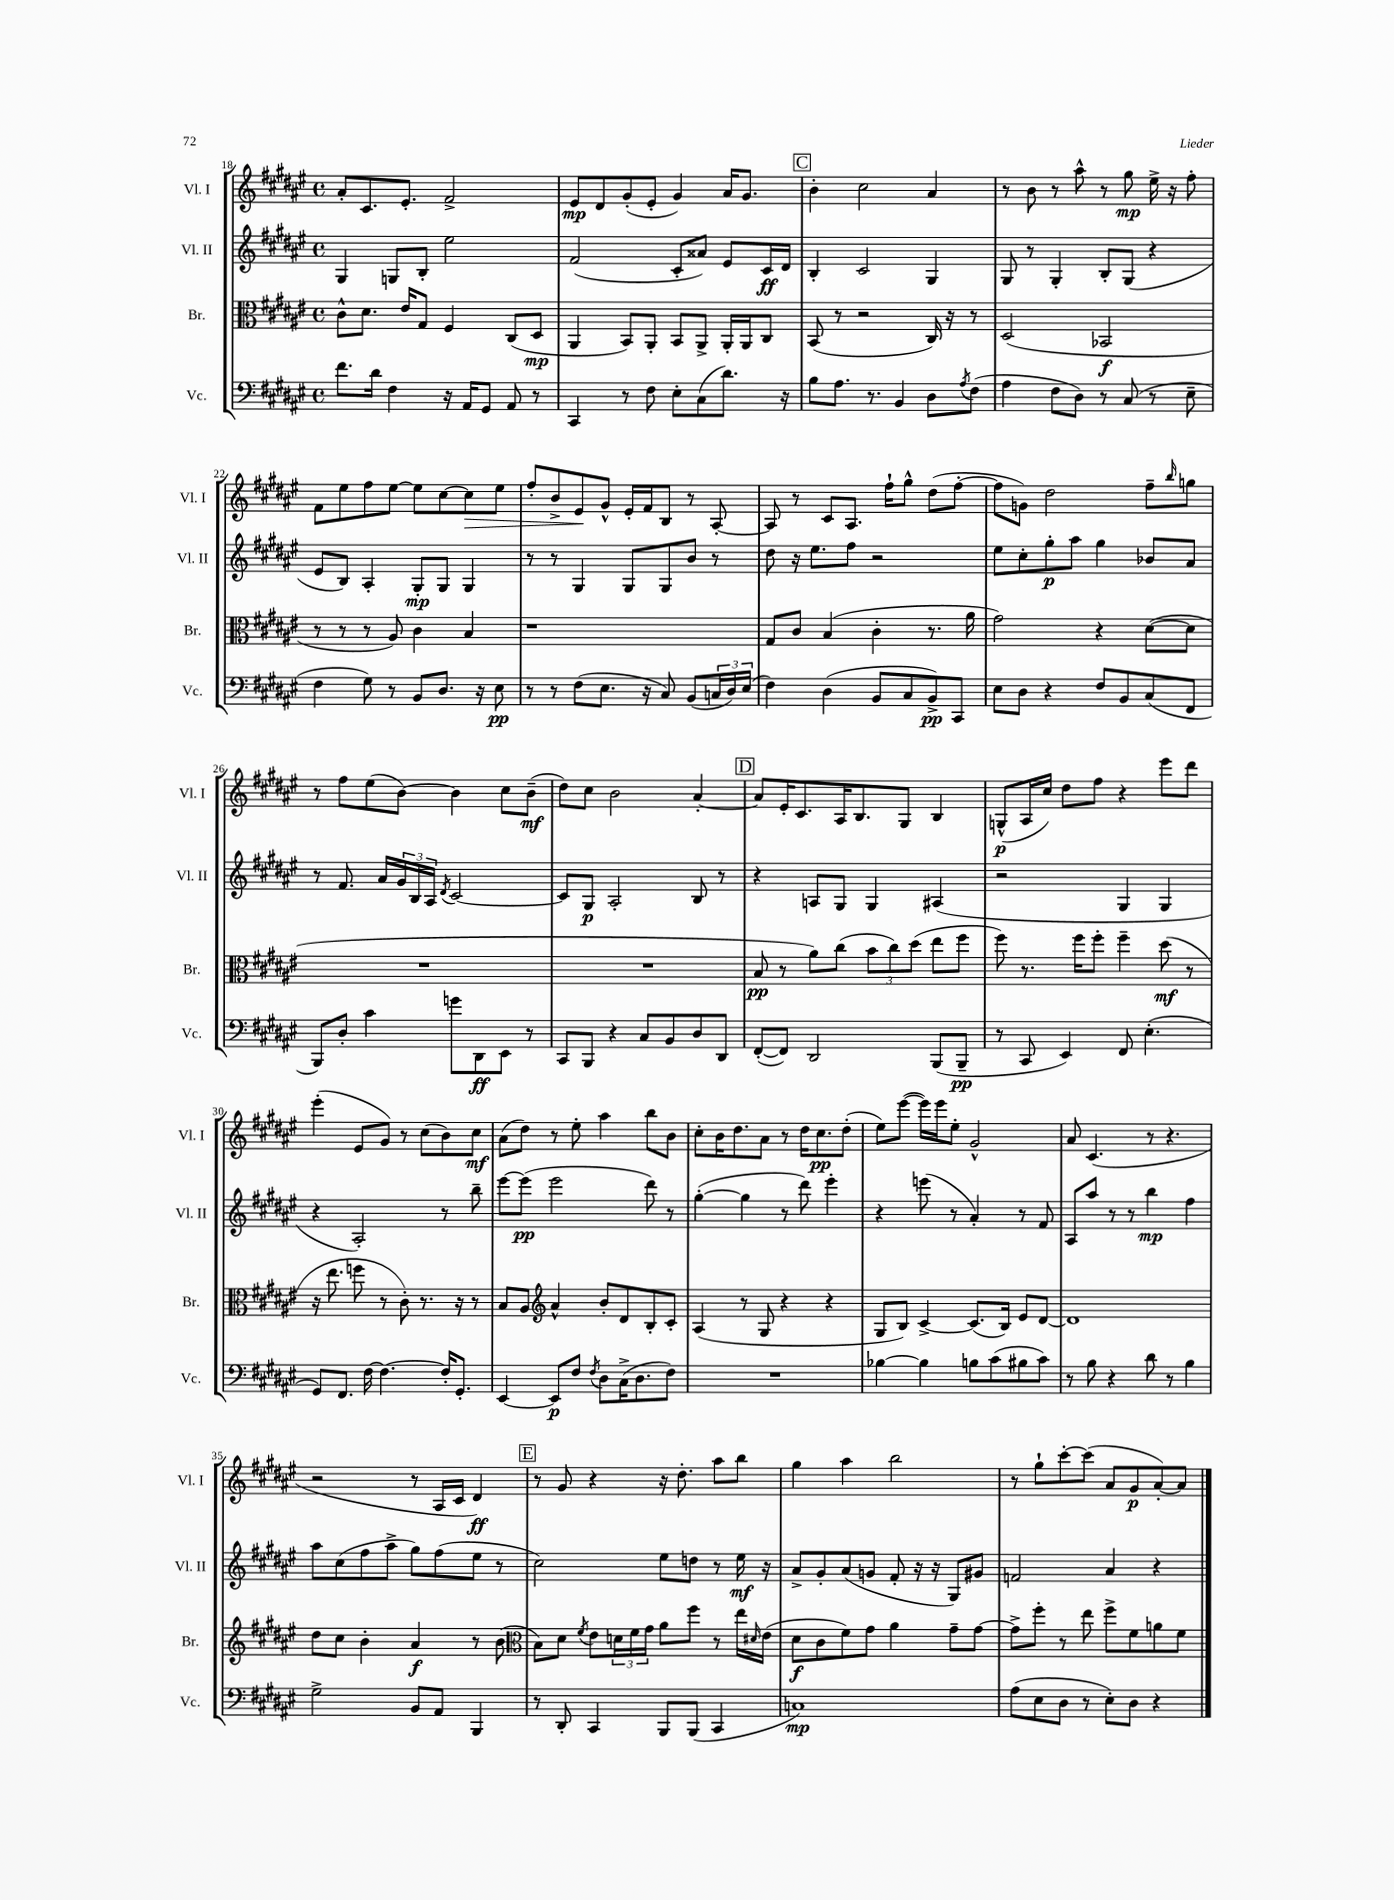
<<
\new StaffGroup <<
\new Staff = "s0" \with { instrumentName = "Vl. I" shortInstrumentName = "Vl. I" } {
    \clef treble \key fis \major \defaultTimeSignature \time 4/4
    ais'8-. cis'8. eis'8.-. fis'2-> |
    eis'8\mp dis'8 gis'8-.( eis'8-. gis'4) ais'16 gis'8. |
    \mark \markup { \box "C" } b'4-. cis''2 ais'4 |
    r8 b'8 r8 ais''8-^ r8 gis''8\mp eis''16-> r16 fis''8-. |
    fis'8 eis''8 fis''8 eis''8~ eis''8 cis''8~ cis''8\> eis''8 |
    fis''8-. b'8-> eis'8\! gis'8-^ eis'16-. fis'16 b8 r8 ais8~-. |
    ais8 r8 cis'8 ais8. fis''16-! gis''8-^ dis''8( fis''8~-. |
    fis''8 g'8) dis''2 fis''8-- \grace { b''16 } g''8 |
    r8 fis''8 eis''8( b'8~) b'4 cis''8 b'8--\mf( |
    dis''8) cis''8 b'2 ais'4~-. |
    \mark \markup { \box "D" } ais'8 eis'16-. cis'8. ais16 b8. gis8 b4 |
    g8-^\p( ais16 cis''16) dis''8 fis''8 r4 eis'''8 dis'''8 |
    eis'''4-.( eis'8 gis'8) r8 cis''8( b'8) cis''8\mf |
    ais'8( dis''8) r8 eis''8-. ais''4 b''8 b'8 |
    cis''8-. b'16 dis''8. ais'8 r8 dis''16 cis''8.\pp dis''8-.( |
    eis''8) eis'''8~( eis'''16) eis'''16 eis''8-. gis'2-^ |
    ais'8 cis'4.( r8 r4. |
    r2 r8 ais16 cis'16 dis'4\ff) |
    \mark \markup { \box "E" } r8 gis'8 r4 r16 dis''8.-. ais''8 b''8 |
    gis''4 ais''4 b''2 |
    r8 gis''8-! cis'''8~-. cis'''8( ais'8 gis'8\p ais'8~-.) ais'8 \bar "|." |
}
\new Staff = "s1" \with { instrumentName = "Vl. II" shortInstrumentName = "Vl. II" } {
    \clef treble \key fis \major \defaultTimeSignature \time 4/4
    gis4 g8 b8-. eis''2 |
    fis'2( cis'8-. aisis'8) eis'8 cis'16\ff dis'16 |
    \mark \markup { \box "C" } b4-. cis'2 gis4 |
    gis8 r8 gis4-. b8-. gis8( r4 |
    eis'8 b8) ais4-. gis8-.\mp gis8 gis4 |
    r8 r8 gis4 gis8 gis8 b'8 r8 |
    dis''8 r16 eis''8. fis''8 r2 |
    eis''8 cis''8-. gis''8-.\p ais''8 gis''4 bes'8 ais'8 |
    r8 fis'8. ais'16 \tuplet 3/2 { gis'16 b16 ais16 } \acciaccatura { dis'8 } cis'2~ |
    cis'8 gis8\p ais2-. b8 r8 |
    \mark \markup { \box "D" } r4 a8 gis8 gis4 ais4( |
    r2 gis4 gis4 |
    r4 ais2-.) r8 b''8-- |
    eis'''8~ eis'''8\pp( eis'''2 dis'''8) r8 |
    gis''4~-.( gis''4 r8 dis'''8) eis'''4-. |
    r4 e'''8( r8 ais'4-.) r8 fis'8 |
    ais8 ais''8 r8 r8 b''4\mp fis''4 |
    ais''8 cis''8( fis''8 ais''8-> gis''8) fis''8( eis''8 r8 |
    \mark \markup { \box "E" } cis''2) eis''8 d''8 r8 eis''16\mf r16 |
    ais'8-> gis'8-. ais'8( g'8 fis'8-. r16 r16 gis8) gis'8 |
    f'2 ais'4 r4 \bar "|." |
}
\new Staff = "s2" \with { instrumentName = "Br." shortInstrumentName = "Br." } {
    \clef alto \key fis \major \defaultTimeSignature \time 4/4
    cis'8-^ dis'8. eis'16 gis8 fis4 cis8( dis8\mp |
    ais,4 b,8) ais,8-. b,8 ais,8-> ais,16-. ais,16 cis8 |
    \mark \markup { \box "C" } b,8( r8 r2 cis16) r16 r8 |
    dis2( bes,2\f |
    r8 r8 r8 ais8) cis'4 b4 |
    r1 |
    gis8 cis'8 b4( cis'4-. r8. ais'16 |
    gis'2) r4 dis'8~( dis'8 |
    R1 |
    R1 |
    \mark \markup { \box "D" } b8\pp r8 ais'8) cis''8( \tuplet 3/2 { b'8 cis''8) dis''8( } eis''8 fis''8 |
    fis''8) r8. fis''16 fis''8-. fis''4-- dis''8\mf( r8 |
    r16 eis''8. f''8 r8 cis'8-.) r8. r16 r8 |
    b8 ais8 \clef treble ais'4-^ b'8-. dis'8 b8-. cis'8-. |
    ais4( r8 gis8 r4 r4 |
    gis8 b8) cis'4~-> cis'8.( b16) eis'8 dis'8~ |
    dis'1 |
    dis''8 cis''8 b'4-. ais'4\f r8 b'8( |
    \mark \markup { \box "E" } \clef alto b8) dis'8 \acciaccatura { fis'8 } eis'8 \tuplet 3/2 { d'16 fis'16 gis'16 } ais'8 fis''8 r8 eis''16 \grace { dis'16 } eis'16( |
    dis'8\f cis'8 fis'8) gis'8 ais'4 gis'8-- gis'8~ |
    gis'8-> fis''8-. r8 eis''8 fis''8-> fis'8 a'8 fis'8 \bar "|." |
}
\new Staff = "s3" \with { instrumentName = "Vc." shortInstrumentName = "Vc." } {
    \clef bass \key fis \major \defaultTimeSignature \time 4/4
    fis'8. dis'16 fis4 r16 ais,16 gis,8 ais,8 r8 |
    cis,4 r8 fis8 eis8-. cis8( dis'8.) r16 |
    \mark \markup { \box "C" } b8 ais8. r8. b,4 dis8 \acciaccatura { ais8 } fis8( |
    ais4 fis8 dis8) r8 cis8( r8 eis8-- |
    fis4 gis8) r8 b,8 dis8. r16 eis8\pp |
    r8 r8 fis8( eis8. r16 cis8) b,8( \tuplet 3/2 { c16 dis16) eis16( } |
    fis4) dis4( b,8 cis8 b,8->\pp) cis,8 |
    eis8 dis8 r4 fis8 b,8 cis8( fis,8 |
    b,,8) dis8-. cis'4 g'8 dis,8\ff eis,8 r8 |
    cis,8 b,,8 r4 cis8 b,8 dis8 dis,8 |
    \mark \markup { \box "D" } fis,8~-.( fis,8) dis,2 b,,8( b,,8--\pp |
    r8 cis,8 eis,4) fis,8 eis4.-.( |
    gis,8) fis,8. fis16~ fis4.~ fis16-. gis,8.-. |
    eis,4~ eis,8\p fis8 \acciaccatura { fis8 } dis8 cis16->( dis8. fis8) |
    R1 |
    bes4~ bes4 b8 cis'8( bis8 cis'8) |
    r8 b8 r4 dis'8 r8 b4 |
    gis2-> b,8 ais,8 b,,4 |
    \mark \markup { \box "E" } r8 dis,8-. cis,4 b,,8 b,,8( cis,4 |
    c1\mp) |
    ais8( eis8 dis8 r8 eis8-.) dis8 r4 \bar "|." |
}
>>
>>
\layout { \context { \Score currentBarNumber = #18 } }
